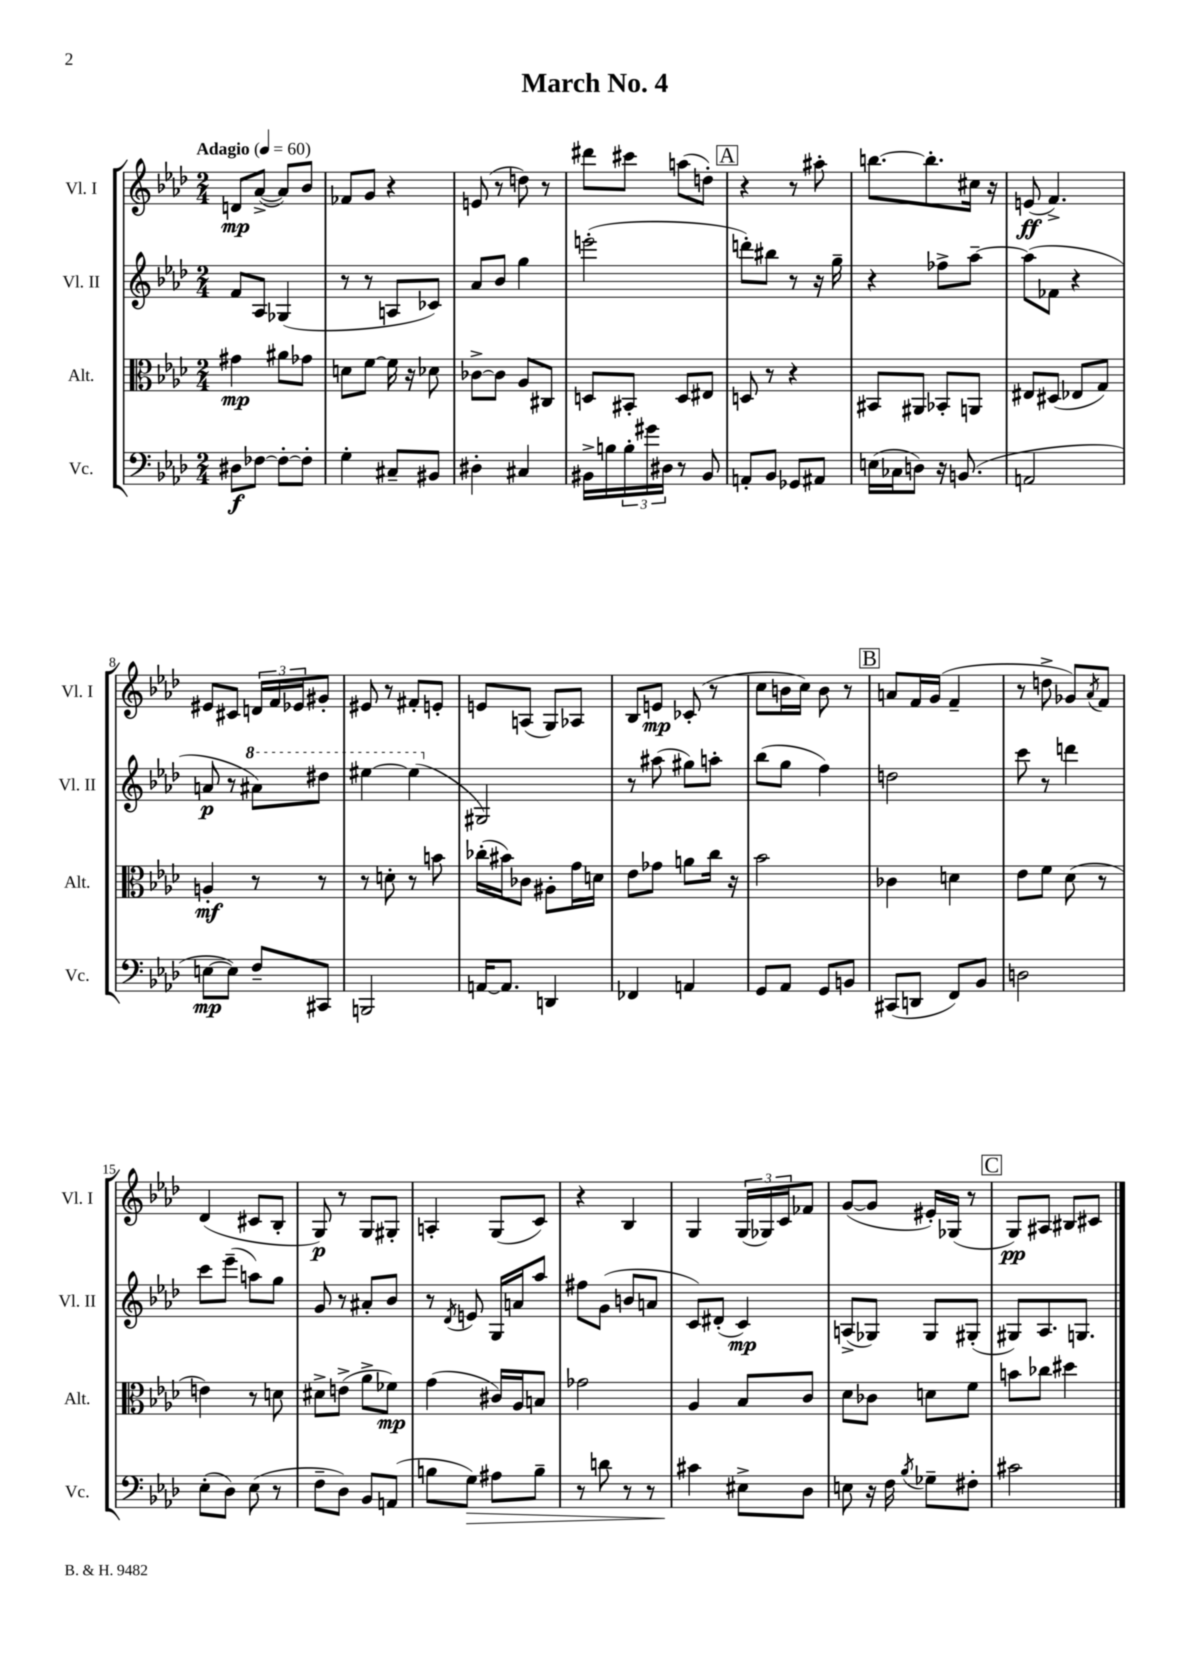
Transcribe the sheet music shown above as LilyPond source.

\header { title = "March No. 4" }
<<
\new StaffGroup <<
\new Staff = "s0" \with { instrumentName = "Vl. I" shortInstrumentName = "Vl. I" } {
    \clef treble \key aes \major \numericTimeSignature \time 2/4 \tempo "Adagio" 4 = 60
    d'8\mp aes'8~->( aes'8) bes'8 |
    fes'8 g'8 r4 |
    e'8( r8 d''8) r8 |
    dis'''8 cis'''8 a''8( d''8-.) |
    \mark \markup { \box "A" } r4 r8 ais''8-. |
    b''8.~ b''8.-. cis''16 r16 |
    e'8\ff( f'4.->) |
    eis'8 cis'8 \tuplet 3/2 { d'16 f'16 ees'16 } gis'8-. |
    eis'8 r8 fis'8-. e'8-. |
    e'8 a8( g8) aes8 |
    bes8 e'8\mp ces'8-.( r8 |
    c''8 b'16 c''16) b'8 r8 |
    \mark \markup { \box "B" } a'8 f'16 g'16( f'4-- |
    r8 d''8-> ges'8) \acciaccatura { aes'8 } f'8 |
    des'4( cis'8 bes8-. |
    g8\p) r8 g8 gis8-. |
    a4-. g8( c'8) |
    r4 bes4 |
    g4 \tuplet 3/2 { g16( ges16) c'16 } fes'8 |
    g'8~( g'8 eis'16-.) ges16( r8 |
    \mark \markup { \box "C" } g8\pp) ais8 bis8 cis'8 \bar "|." |
}
\new Staff = "s1" \with { instrumentName = "Vl. II" shortInstrumentName = "Vl. II" } {
    \clef treble \key aes \major \numericTimeSignature \time 2/4
    f'8 aes8 ges4( |
    r8 r8 a8 ces'8) |
    aes'8 bes'8 g''4 |
    e'''2-.( |
    \mark \markup { \box "A" } d'''8-.) bis''8 r8 r16 g''16-- |
    r4 fes''8-> aes''8~-- |
    aes''8( fes'8 r4 |
    a'8\p r8 \ottava #1 ais''8) dis'''8 |
    eis'''4~ eis'''4( \ottava #0 |
    gis2) |
    r8 ais''8( gis''8) a''8-. |
    bes''8( g''8 f''4) |
    \mark \markup { \box "B" } d''2 |
    c'''8 r8 d'''4 |
    c'''8 ees'''8--( a''8) g''8 |
    g'8 r8 ais'8-. bes'8 |
    r8 \acciaccatura { des'8 } e'8 g16 a'16 aes''8 |
    fis''8 g'8( b'8 a'8 |
    c'8) dis'8-.( c'4\mp) |
    a8->( ges8) ges8 gis8-.( |
    \mark \markup { \box "C" } gis8) aes8. g8. \bar "|." |
}
\new Staff = "s2" \with { instrumentName = "Alt." shortInstrumentName = "Alt." } {
    \clef alto \key aes \major \numericTimeSignature \time 2/4
    gis'4\mp ais'8 ges'8 |
    d'8 f'8~ f'16 r16 des'8 |
    ces'8~-> ces'8 aes8 cis8 |
    d8 bis,8-. d8 eis8 |
    \mark \markup { \box "A" } d8 r8 r4 |
    bis,8 ais,8 bes,8-. a,8 |
    eis8 dis8( ees8 g8) |
    a4-.\mf r8 r8 |
    r8 d'8-. r8 b'8 |
    ces''16-.( bis'16) ces'8 ais8-. g'16 d'16 |
    ees'8 ges'8 a'8 c''16 r16 |
    bes'2 |
    \mark \markup { \box "B" } ces'4 d'4 |
    ees'8 f'8 des'8( r8 |
    e'4) r8 d'8 |
    dis'8-> e'8->( aes'8-> fes'8\mp) |
    g'4( cis'16) aes16 b8 |
    ges'2 |
    aes4 bes8 c'8 |
    des'8 ces'8 d'8 f'8 |
    \mark \markup { \box "C" } b'8 ces''8 dis''4 \bar "|." |
}
\new Staff = "s3" \with { instrumentName = "Vc." shortInstrumentName = "Vc." } {
    \clef bass \key aes \major \numericTimeSignature \time 2/4
    dis8\f fes8~ fes8~-. fes8-. |
    g4-. cis8-- bis,8 |
    dis4-. cis4 |
    bis,16-> b16 \tuplet 3/2 { b16-. gis'16 dis16 } r8 bis,8 |
    \mark \markup { \box "A" } a,8-. bes,8 ges,8 ais,8 |
    e16( ces16 d8) r16 b,8.( |
    a,2 |
    e8~\mp e8) f8-- cis,8 |
    b,,2 |
    a,16~ a,8. d,4 |
    fes,4 a,4 |
    g,8 aes,8 g,8 b,8 |
    \mark \markup { \box "B" } cis,8( d,8 f,8) bes,8 |
    d2 |
    ees8-.( des8) ees8( r8 |
    f8-- des8) bes,8 a,8( |
    b8 g8\>) ais8 b8-- |
    r8 d'8 r8 r8 |
    cis'4\! eis8-> des8 |
    e8 r16 f16 \acciaccatura { bes8 } ges8-- fis8-. |
    \mark \markup { \box "C" } cis'2 \bar "|." |
}
>>
>>
